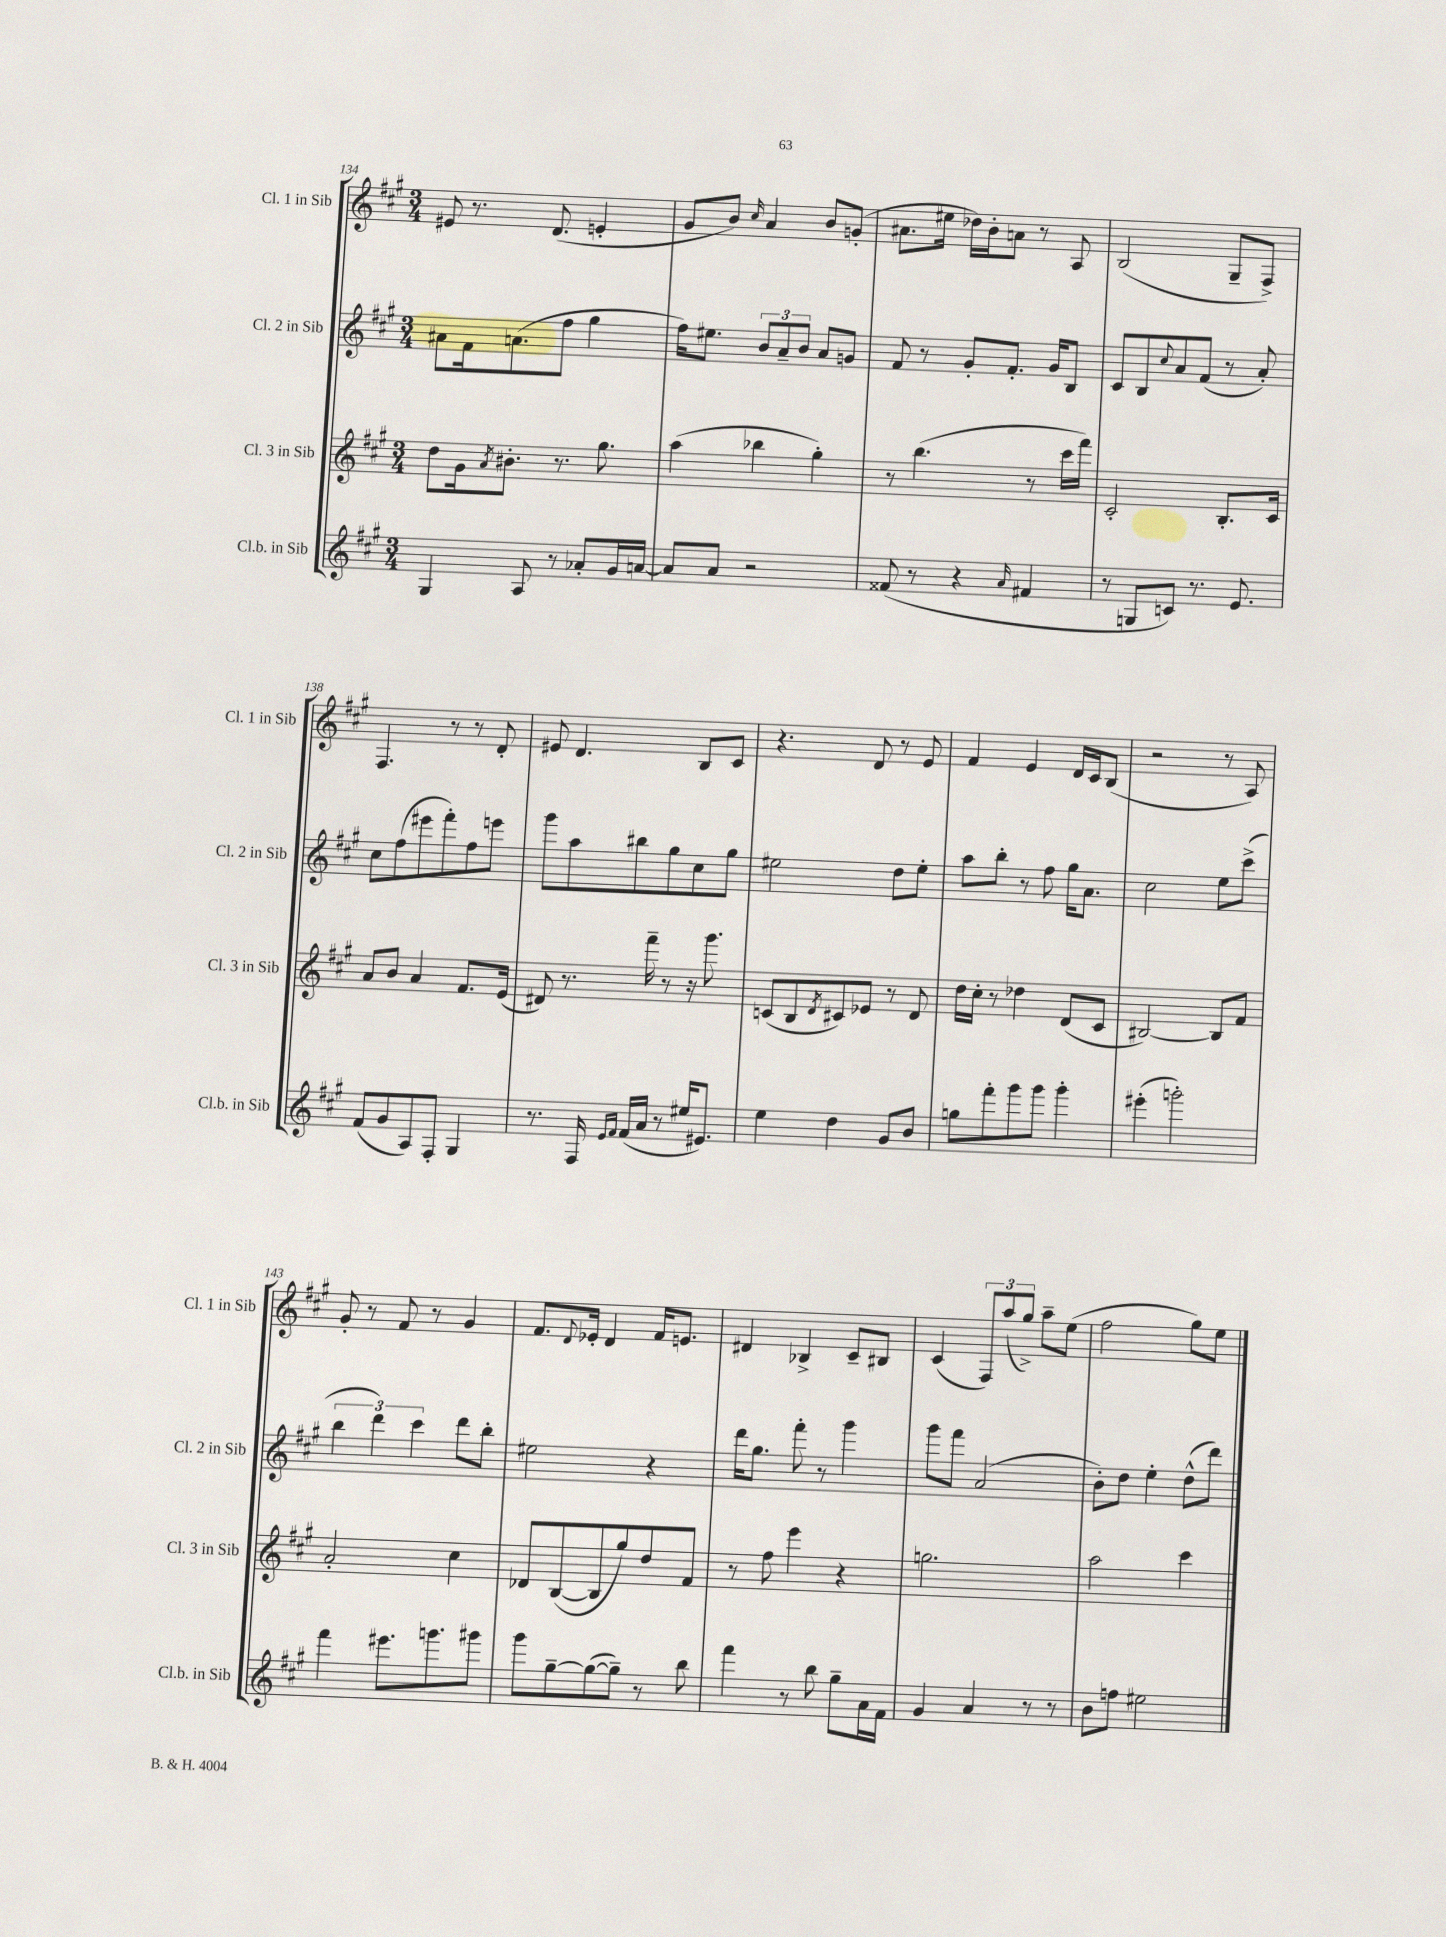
<<
\new StaffGroup <<
\new Staff = "s0" \with { instrumentName = "Cl. 1 in Sib" shortInstrumentName = "Cl. 1 in Sib" } {
    \clef treble \key a \major \numericTimeSignature \time 3/4
    eis'8 r8. d'8.( e'4-. |
    gis'8 b'8) \grace { cis''16 } a'4 b'8 g'8-.( |
    ais'8. eis''16 des''16) b'16-. a'8 r8 a8 |
    b2( gis8-- fis8->) |
    fis4. r8 r8 d'8-. |
    eis'8 d'4. b8 cis'8 |
    r4. d'8 r8 e'8 |
    fis'4 e'4 d'16 cis'16 b8( |
    r2 r8 a8) |
    gis'8-. r8 fis'8 r8 gis'4 |
    fis'8. \appoggiatura { d'8 } ees'16-. d'4 fis'16 e'8. |
    dis'4 bes4-> cis'8-- bis8 |
    cis'4( \tuplet 3/2 { fis8) a''8( gis''8->) } a''8-- e''8( |
    fis''2 gis''8) e''8 \bar "|." |
}
\new Staff = "s1" \with { instrumentName = "Cl. 2 in Sib" shortInstrumentName = "Cl. 2 in Sib" } {
    \clef treble \key a \major \numericTimeSignature \time 3/4
    ais'8 fis'16 a'8.( fis''8 gis''4 |
    fis''16) eis''8. \tuplet 3/2 { b'8 a'8-- b'8 } a'8 g'8 |
    fis'8 r8 gis'8-. fis'8.-. gis'16 b8 |
    cis'8 b8 \appoggiatura { cis''8 } a'8 fis'8( r8 a'8-.) |
    cis''8 fis''8( eis'''8 fis'''8-.) fis''8 e'''8 |
    gis'''8 a''8 bis''8 gis''8 cis''8 gis''8 |
    eis''2 d''8 eis''8-. |
    a''8 b''8-. r8 fis''8 gis''16 a'8. |
    cis''2 e''8 cis'''8->( |
    \tuplet 3/2 { b''4 d'''4) cis'''4 } d'''8 b''8-. |
    eis''2 r4 |
    d'''16 gis''8. fis'''8-. r8 gis'''4 |
    gis'''8 fis'''8 a'2( |
    b'8-.) d''8 e''4-. d''8-^( d'''8) \bar "|." |
}
\new Staff = "s2" \with { instrumentName = "Cl. 3 in Sib" shortInstrumentName = "Cl. 3 in Sib" } {
    \clef treble \key a \major \numericTimeSignature \time 3/4
    d''8 gis'16 \acciaccatura { a'8 } bis'8.-. r8. gis''8. |
    a''4( bes''4 gis''4-.) |
    r8 b''4.( r8 cis'''16 fis'''16) |
    cis'2-. b8.-. cis'16 |
    a'8 b'8 a'4 fis'8. e'16( |
    dis'8) r8. fis'''16-- r8 r16 gis'''8. |
    c'8( b8 \acciaccatura { d'8 } cis'8) ees'8 r8 d'8 |
    d''16 cis''16-. r8 des''4 d'8( cis'8 |
    bis2~) bis8 fis'8 |
    a'2-. cis''4 |
    des'8 b8~( b8 gis''8) d''8 fis'8 |
    r8 fis''8 e'''4 r4 |
    g''2. |
    a''2 cis'''4 \bar "|." |
}
\new Staff = "s3" \with { instrumentName = "Cl.b. in Sib" shortInstrumentName = "Cl.b. in Sib" } {
    \clef treble \key a \major \numericTimeSignature \time 3/4
    gis4 a8 r8 aes'8-. gis'16 a'16~ |
    a'8 a'8 r2 |
    fisis'8( r8 r4 \grace { a'16 } fis'4 |
    r8 g8 c'8) r8. e'8. |
    fis'8( gis'8 a8) fis8-. gis4 |
    r8. fis16 \grace { e'16 fis'16 } fis'16( a'16 r8 eis''16 eis'8.) |
    e''4 d''4 gis'8 b'8 |
    g''8 fis'''8-. gis'''8 gis'''8 gis'''4-. |
    eis'''4-.( g'''2-.) |
    fis'''4 eis'''8. g'''8. gis'''8 |
    gis'''8 gis''8~-- gis''8~( gis''8--) r8 b''8 |
    fis'''4 r8 b''8 gis''8-- a'16 fis'16 |
    gis'4 a'4 r8 r8 |
    b'8 f''8 eis''2 \bar "|." |
}
>>
>>
\layout { \context { \Score currentBarNumber = #134 } }
